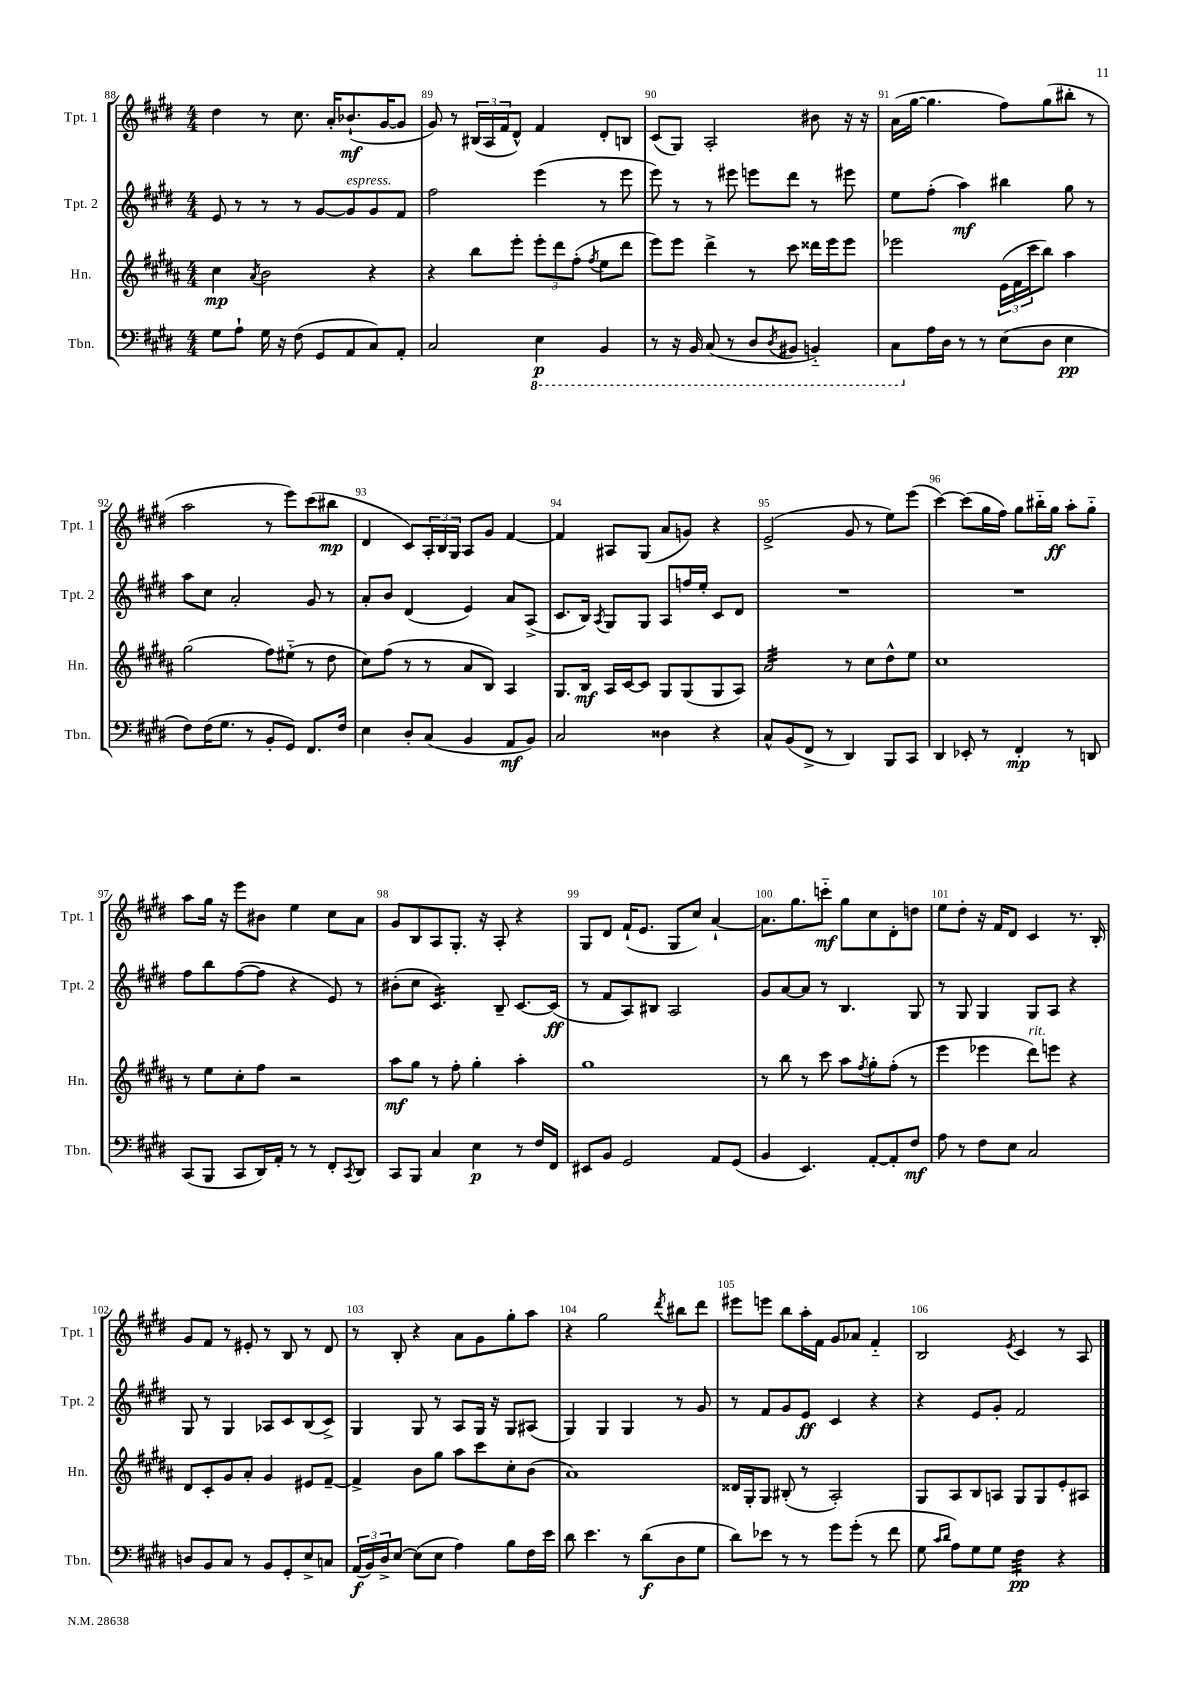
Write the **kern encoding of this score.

**kern	**kern	**kern	**kern
*staff4	*staff3	*staff2	*staff1
*clefF4	*clefG2	*clefG2	*clefG2
*k[f#c#g#d#]	*k[f#c#g#d#a#]	*k[f#c#g#d#]	*k[f#c#g#d#]
*M4/4	*M4/4	*M4/4	*M4/4
8G#	4cc#	8e	4dd#
8A`	.	8r	.
.	8qa#	.	.
16G#	2b	8r	8r
16r	.	.	.
(8F#	.	8r	8.cc#
8GG#	.	[8g#	.
.	.	.	16a'
8AA	.	8g#]	(8.b-`
8C#)	4r	8g#	.
.	.	.	[16g#
8AA'	.	8f#	8g#]
=	=	=	=
2C#	4r	2ff#	8g#)
.	.	.	8r
.	8bb	.	(24B#
.	.	.	24A
.	.	.	24f#
.	8eee'	.	8d#^^)
4EE	12eee'	(4eee	4f#
.	12ddd#	.	.
.	(12ff#'	.	.
.	8qff#	.	.
4BBB	8ee	8r	8d#'
.	8ddd#	8eee	8B
=	=	=	=
8r	8eee)	8eee)	(8c#
16r	8eee	8r	8G#)
16BBB	.	.	.
(8CC#	4ddd#^	8r	2A'
8r	.	8eee#	.
8DD#	8r	8eee	.
8qDD#	.	.	.
8BBB#	8ccc#	8ddd#	.
4BBB'~)	16ddd##	8r	8b#
.	16eee	.	.
.	8eee	8eee#	16r
.	.	.	16r
=	=	=	=
8CC#	2eee-	8ee	(16a
.	.	.	[16gg#
16A	.	(8ff#'	4.gg#]
16D#	.	.	.
8r	.	4aa)	.
8r	.	.	.
(8E	(24e	4bb#	8ff#)
.	24f#	.	.
.	24ccc#	.	.
8D#	8bb)	.	(8gg#
4E	4aa#	8gg#	8bb#'
.	.	8r	8r
=	=	=	=
8F#)	(2gg#	8aa	2aa
(16F#	.	8cc#	.
8.G#	.	.	.
.	.	2a'	.
8r	.	.	.
8BB'	8ff#)	.	8r
8GG#)	(8ee#'~	.	8eee)
8.FF#	8r	8g#	(8ccc#
.	8dd#	8r	8bb#
16F#	.	.	.
=	=	=	=
4E	8cc#)	8a'	4d#
.	(8ff#	8b	.
8D#'	8r	(4d#	8c#)
(8C#	8r	.	24A'
.	.	.	24B
.	.	.	24G#
4BB	8a#	4e)	8A
.	8B)	.	8g#
8AA	4A#	8a	[4f#
8BB)	.	(8A^	.
=	=	=	=
2C#	8.G#	8.c#	4f#]
.	16B	16B)	.
.	.	8qA	.
.	16A#	8G#	8A#
.	[16c#	.	.
.	8c#]	8G#	(8G#
4D##	8G#	8A	8a
.	(8G#	16ff	8g)
.	.	16ee'	.
4r	8G#	8c#	4r
.	8A#)	8d#	.
=	=	=	=
8C#^^	2a#	1r	(2e^
(8BB	.	.	.
8FF#^	.	.	.
8r	.	.	.
4DD#)	8r	.	8g#
.	8cc#	.	8r
8BBB	8dd#^^	.	8ee)
8CC#	8ee	.	(8eee
=	=	=	=
4DD#	1cc#	1r	[4ccc#)
8EE-'	.	.	(8ccc#]
8r	.	.	16gg#
.	.	.	16ff#)
4FF#'	.	.	8gg#
.	.	.	16bb#'~
.	.	.	16gg#
8r	.	.	8aa'
8DD	.	.	8gg#'~
=	=	=	=
(8CC#	8r	8ff#	8aa
8BBB	8ee	8bb	16gg#
.	.	.	16r
8CC#	8cc#'	([8ff#	8eee
16DD#)	8ff#	8ff#]	8b#
16AA'	.	.	.
8r	2r	4r	4ee
8r	.	.	.
8FF#'	.	8e)	8cc#
8qCC#	.	.	.
8DD#	.	8r	8a
=	=	=	=
8CC#	8aa#	(8b#'	8g#
8BBB	8gg#	8cc#	8B
4C#	8r	4.c#)	8A
.	8ff#'	.	8.G#'
4E	4gg#'	.	.
.	.	.	16r
.	.	8B~	8A'
8r	4aa#'	[8.c#	4r
16F#	.	.	.
16FF#	.	(16c#]	.
=	=	=	=
8EE#	1gg#	8r	8G#
8BB	.	8f#	8d#
2GG#	.	8A)	(16f#`
.	.	.	8.e
.	.	8B#	.
.	.	2A	8G#
.	.	.	8cc#)
8AA	.	.	[4a`
(8GG#	.	.	.
=	=	=	=
4BB	8r	8g#	8.a]
.	8bb	[8a	.
.	.	.	8.gg#
4.EE)	8r	8a]	.
.	8ccc#	8r	8ccc'~
.	8aa#	4.B	8gg#
.	8qff#	.	.
[8AA'	8gg#'	.	8cc#
8AA']	(8ff#'	.	8d#'
8F#	8r	8G#	8dd
=	=	=	=
8A	4eee	8r	8ee
8r	.	8G#	8dd#'
8F#	4eee-	4G#	16r
.	.	.	16f#
8E	.	.	8d#
2C#	8ddd#)	8G#	4c#
.	8eee	8A	.
.	4r	4r	8.r
.	.	.	16B'
=	=	=	=
8D	8d#	8G#	8g#
8BB	8c#'	8r	8f#
8C#	8g#	4G#	8r
8r	8a#'	.	8e#'
8BB	4g#	8A-	8r
8GG#'	.	8c#	8B
8E^	8e#	(8B	8r
8C	[8f#~	8c#^)	8d#
=	=	=	=
(24AA	4f#^]	4G#	8r
24BB)	.	.	.
24D#^	.	.	.
[8E	.	.	8B'
(8E]	8b	8G#	4r
8E	8gg#	8r	.
4A)	8aa#	8A	8a
.	8ccc#	16G#	8g#
.	.	16r	.
8B	8cc#'	8G#	8gg#'
16F#	(8b	(8A#	8aa
16e	.	.	.
=	=	=	=
8d#	1a#)	4G#)	4r
4.e	.	.	.
.	.	4G#	2gg#
8r	.	4G#	.
(8d#	.	.	.
.	.	.	8qddd#
8D#	.	8r	8bb#
8G#	.	8g#	8ddd#
=	=	=	=
8d#)	16d##	8r	8eee#
.	16G#'	.	.
8e-	8G#	8f#	8eee
8r	(8B#'	8g#	8bb
8r	8r	8e	16aa'
.	.	.	16f#
8g#	2A#')	4c#	8g#
(8g#'	.	.	8a-
8r	.	4r	4f#'~
8f#	.	.	.
=	=	=	=
8G#	8G#	4r	2B
16qqc#	.	.	.
16qqd#	.	.	.
8A)	8A#	.	.
8G#	8B	8e	.
8G#	8A	8g#'	.
.	.	.	8qe
4F#	8G#	2f#	4c#
.	8G#	.	.
4r	8e'	.	8r
.	8A#	.	8A
==	==	==	==
*-	*-	*-	*-
